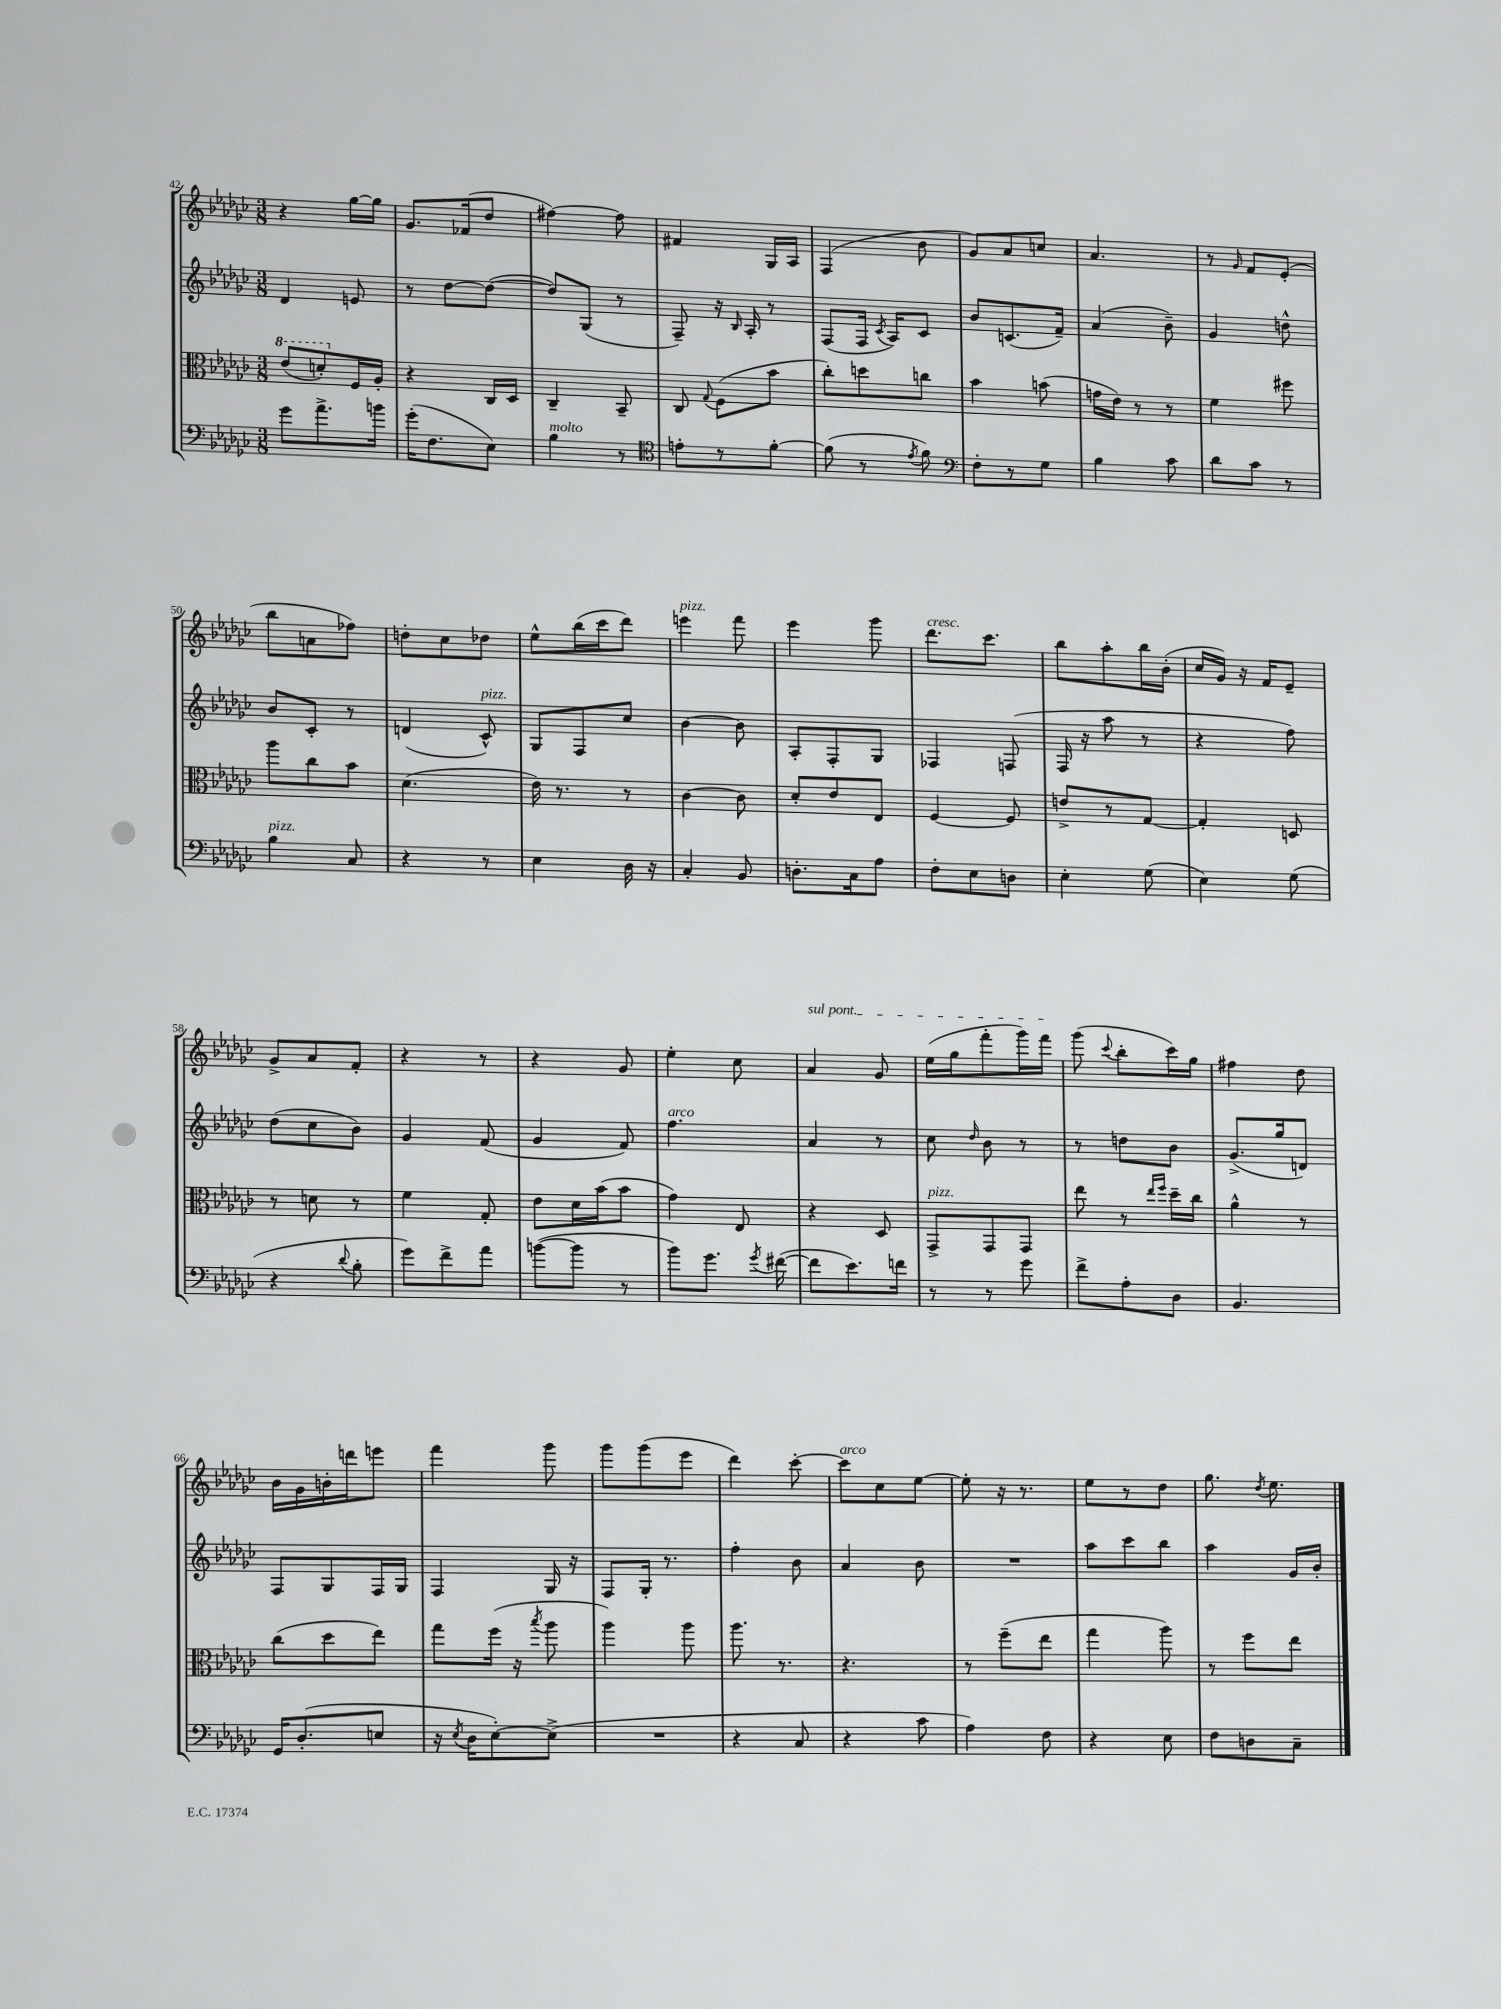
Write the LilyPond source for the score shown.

<<
\new StaffGroup <<
\new Staff = "s0" {
    \clef treble \key ges \major \numericTimeSignature \time 3/8
    \autoBeamOff r4 ges''16[~ ges''16] |
    ges'8.[ fes'16( des''8] |
    fis''4~) fis''8 |
    fis'4 ges16[ aes16] |
    f4( bes'8 |
    ges'8[) aes'8 c''8] |
    aes'4. |
    r8 \grace { ges'16 } f'8[ ees'8]-.( |
    bes''8[ a'8 fes''8]) |
    d''8[-. ces''8 des''8] |
    ees''8[-^ bes''16( ces'''16 des'''8]) |
    e'''4^\markup { \italic "pizz." } f'''8 |
    ees'''4 ges'''8 |
    des'''8.[^\markup { \italic "cresc." } ces'''8.] |
    bes''8[ aes''8-. bes''16 bes'16]-.( |
    ces''16[ ges'16]) r16 f'16[ ees'8]-- |
    ges'8[-> aes'8 f'8]-. |
    r4 r8 |
    r4 ges'8 |
    ees''4-. ces''8 |
    \once \override TextSpanner.bound-details.left.text = \markup { \italic "sul pont." } aes'4\startTextSpan ges'8 |
    ees''16[( ges''16 f'''8-. ges'''16) f'''16]\stopTextSpan |
    ges'''8( \appoggiatura { ces'''8 } bes''8[-. ces'''16) ges''16] |
    fis''4 des''8 |
    bes'16[ ges'16 b'16-. d'''16 e'''8] |
    f'''4 ges'''8 |
    ges'''8[ ges'''8( ees'''8] |
    des'''4) ces'''8~-. |
    ces'''8[^\markup { \italic "arco" } ces''8 ees''8]~ |
    ees''8-. r16 r8. |
    ees''8[ r8 des''8] |
    ges''8. \acciaccatura { des''8 } ees''8. \bar "|." |
}
\new Staff = "s1" {
    \clef treble \key ges \major \numericTimeSignature \time 3/8
    \autoBeamOff des'4 e'8 |
    r8 des''8[~ des''8]~( |
    des''8[) ges8]( r8 |
    f8--) r16 \grace { bes16 } aes16-. r8 |
    f8[( f16] \acciaccatura { ces'8 } aes16[) ces'8] |
    bes'8[ c'8.( f'16]--) |
    aes'4( bes'8--) |
    ges'4 d''8-^ |
    bes'8[ ces'8]-. r8 |
    d'4( ces'8-^^\markup { \italic "pizz." }) |
    ges8[ f8 ces''8] |
    bes'4~ bes'8 |
    aes8[-. f8-. ges8] |
    fes4 f8( |
    f16 r16 aes''8 r8 |
    r4 f''8) |
    des''8[( ces''8 bes'8]) |
    ges'4 f'8( |
    ges'4 f'8) |
    f''4.^\markup { \italic "arco" } |
    aes'4 r8 |
    ces''8 \grace { des''16 } bes'8 r8 |
    r8 d''8[ bes'8] |
    ges'8.[->( ges''16 d'8]) |
    f8[ ges8 f16 ges16] |
    f4 ges16 r16 |
    f8[ ges16]-. r8. |
    f''4-. bes'8 |
    aes'4 bes'8 |
    R4. |
    aes''8[ ces'''8 bes''8] |
    aes''4 ges'16[ bes'16]-. \bar "|." |
}
\new Staff = "s2" {
    \clef alto \key ges \major \numericTimeSignature \time 3/8
    \autoBeamOff \ottava #1 ees''8[( d''8-.) \ottava #0 f16 aes16]-. |
    r4 ces16[ des16] |
    ces4-- bes,8-- |
    ces8 \appoggiatura { ges8 } f8[( bes'8] |
    ces''8[-.) d''8 c''8] |
    bes'4 b'8( |
    g'16[ ees'16]) r8 r8 |
    f'4 fis''8 |
    aes''8[ ces''8 bes'8] |
    des'4.( |
    ees'16) r8. r8 |
    ces'4~ ces'8 |
    des'8[-. ees'8 ees8] |
    f4~ f8 |
    e'8[-> r8 ges8]~ |
    ges4-. d8 |
    r8 d'8 r8 |
    f'4 ges8-. |
    ees'8[ des'16 bes'16( bes'8] |
    ges'4) ees8 |
    r4 des8 |
    ges,8[->^\markup { \italic "pizz." } ges,8 ges,8] |
    ees''8 r8 \grace { ees''16[ f''16] } des''16[-- ces''16] |
    aes'4-^ r8 |
    ces''8[( des''8 ees''8]) |
    ges''8[ f''16]( r16 \acciaccatura { bes''8 } aes''8 |
    aes''4) aes''8 |
    aes''8. r8. |
    r4. |
    r8 f''8[--( ees''8] |
    ges''4 aes''8) |
    r8 f''8[ ees''8] \bar "|." |
}
\new Staff = "s3" {
    \clef bass \key ges \major \numericTimeSignature \time 3/8
    \autoBeamOff ges'8[ aes'8.-> b'16] |
    ges'16[-.( f8. ees8]) |
    bes4^\markup { \italic "molto" } r8 |
    \clef tenor e'8[-. r8 f'8]~-. |
    f'8( r8 \acciaccatura { ees'8 } f'8) |
    \clef bass f8[-. r8 ges8] |
    bes4 ces'8 |
    des'8[ ces'8] r8 |
    bes4^\markup { \italic "pizz." } ces8 |
    r4 r8 |
    ees4 des16 r16 |
    ces4-. bes,8 |
    d8.[-. ces16 aes8] |
    f8[-. ees8 d8] |
    ees4-. ges8( |
    ees4) ges8( |
    r4 \appoggiatura { des'8 } bes8-. |
    ges'8[) f'8-> aes'8] |
    b'8[~( b'8] r8 |
    bes'8[) ges'8.] \acciaccatura { ges'8 } fis'16~( |
    fis'8[ ees'8.) f'16] |
    r8 r8 ges'8 |
    f'8[-> aes8-. des8] |
    bes,4. |
    ges,16[ des8.-.( e8] |
    r16 \acciaccatura { ees8 } des16[ ees8~-.) ees8]->( |
    R4. |
    r4 ces8 |
    r4 ces'8 |
    aes4) f8 |
    r4 ees8 |
    f8[ d8 ces8]-- \bar "|." |
}
>>
>>
\layout { \context { \Score currentBarNumber = #42 } }
